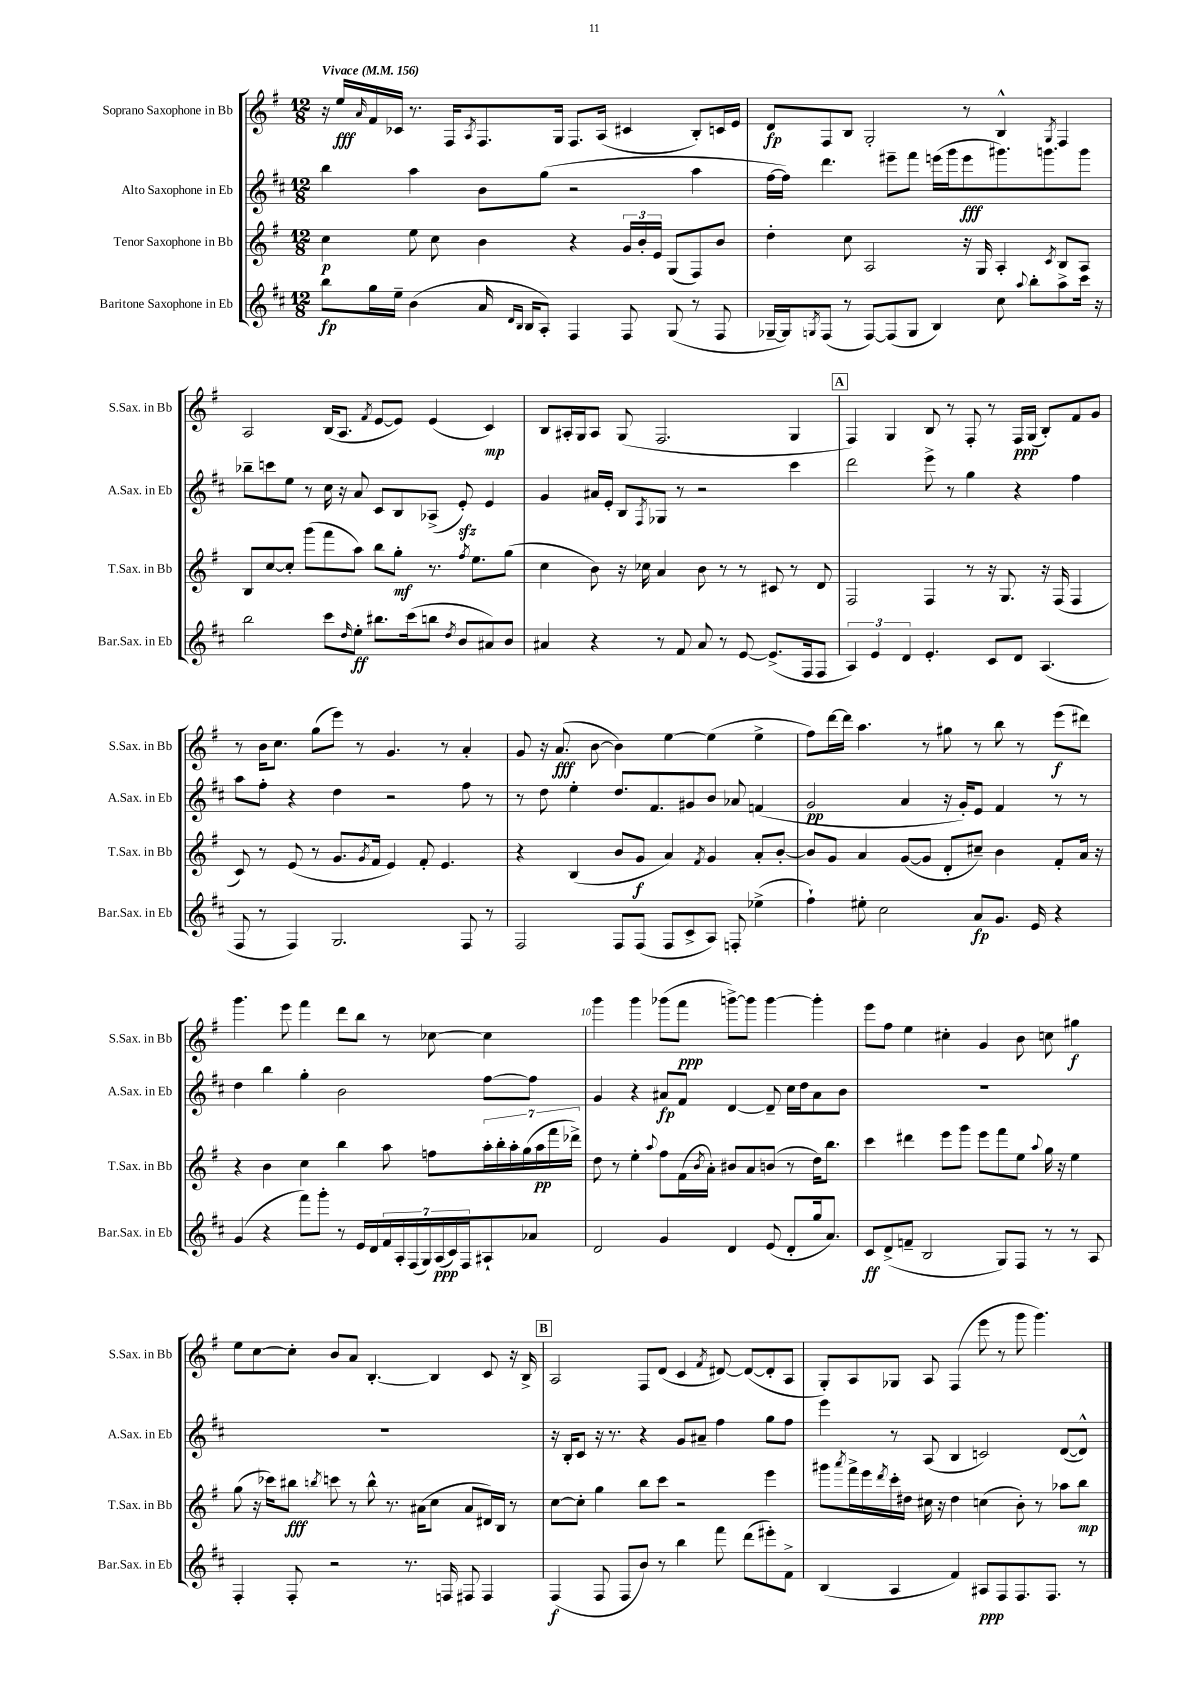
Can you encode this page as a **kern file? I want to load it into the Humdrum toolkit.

**kern	**dynam	**kern	**dynam	**kern	**dynam	**kern	**dynam
*part4	*part4	*part3	*part3	*part2	*part2	*part1	*part1
*staff4	*staff4	*staff3	*staff3	*staff2	*staff2	*staff1	*staff1
*I"Baritone Saxophone in Eb	*	*I"Tenor Saxophone in Bb	*	*I"Alto Saxophone in Eb	*	*I"Soprano Saxophone in Bb	*
*I'Bar.Sax. in Eb	*	*I'T.Sax. in Bb	*	*I'A.Sax. in Eb	*	*I'S.Sax. in Bb	*
*clefG2	*	*clefG2	*	*clefG2	*	*clefG2	*
*k[f#c#]	*	*k[f#]	*	*k[f#c#]	*	*k[f#]	*
*M12/8	*	*M12/8	*	*M12/8	*	*M12/8	*
*MM156	*	*MM156	*	*MM156	*	*MM156	*
=1	=1	=1	=1	=1	=1	=1	=1
!	!	!	!	!	!	!LO:TX:a:B:t=Vivace	!
8bb\L	fp	4cc\	p	4bb\	.	16r	.
.	.	.	.	.	.	16ee/LL	fff
.	.	.	.	.	.	16qqa/	.
16gg\L	.	.	.	.	.	16f#/	.
16ee~\JJ	.	.	.	.	.	16c-X/JJ	.
(4b\	.	8ee\	.	4aa\	.	8.r	.
.	.	8cc\	.	.	.	.	.
.	.	.	.	.	.	16F#/KL	.
.	.	.	.	.	.	8qA/	.
16a/	.	4b\	.	8b\L	.	8.F#/	.
16qqd/LL	.	.	.	.	.	.	.
16qqB/JJ	.	.	.	.	.	.	.
16B/KL	.	.	.	.	.	.	.
8A'/J)	.	.	.	(8gg\J	.	.	.
.	.	.	.	.	.	16G/Jk	.
4F#/	.	4r	.	2r	.	8.F#/L	.
.	.	.	.	.	.	(16A/Jk	.
8F#/	.	24g/LL	.	.	.	4c#X/	.
.	.	24b'/	.	.	.	.	.
.	.	24e/JJ	.	.	.	.	.
(8G/	.	(8G/L	.	.	.	.	.
8r	.	8F#/)	.	4aa\	.	8B'/L)	.
8F#/	.	8b/J	.	.	.	16cn/L	.
.	.	.	.	.	.	16e/JJ	.
=2	=2	=2	=2	=2	=2	=2	=2
[16G-X~/LL	.	4dd'\	.	[16ff#\LL	.	8d/L	fp
16G-/J])	.	.	.	16ff#\JJ])	.	.	.
8qGn/	.	.	.	.	.	.	.
(8F#/J	.	.	.	4.ddd\	.	8F#/	.
8r	.	8cc\	.	.	.	8B/J	.
[8F#/L)	.	2A/	.	.	.	2G'/	.
(8F#/]	.	.	.	8eee#X~\L	.	.	.
8G/J	.	.	.	8fff#\J	.	.	.
4B/)	.	.	.	(16eeen\LL	.	.	.
.	.	.	.	16ggg\J	.	.	.
.	.	16r	.	8eee\	fff	8r	.
.	.	16G/	.	.	.	.	.
8cc#\	.	4A'/	.	8.ggg#X\)	.	4B^^/	.
8qqaa/	.	.	.	.	.	.	.
8bb'\L	.	.	.	.	.	.	.
.	.	.	.	8.gggn\	.	.	.
.	.	8qc/	.	.	.	8qG/	.
8aa^\	.	8B/L	.	.	.	4F#/	.
16ccc#\Jk	.	8A/J	.	8ggg\J	.	.	.
16r	.	.	.	.	.	.	.
!!LO:LB:g=z
=3	=3	=3	=3	=3	=3	=3	=3
2bb\	.	8B/L	.	8bb-X~\L	.	2A/	.
.	.	[8cc/	.	8cccn\	.	.	.
.	.	8cc'/J]	.	8ee\J	.	.	.
.	.	(8ggg\L	.	8r	.	.	.
8ccc#\L	.	8fff#\	.	16cc#\	.	(16B/KL	.
.	.	.	.	16r	.	8.A/J	.
16qqdd/	.	.	.	.	.	.	.
8ee'\J	ff	8aa\J)	.	8a/	.	.	.
.	.	.	.	.	.	8qf#/	.
8.bb#X\L	.	8bb\L	.	8c#/L	.	[8e/L	.
.	.	8gg'\J	mf	8B/	.	8e/J])	.
(16ccc#\k	.	.	.	.	.	.	.
8bbn\J	.	8.r	.	(8A-X^/J	.	(4e/	.
8qdd/	.	.	.	.	.	.	.
8b/L	.	.	.	8ezz'/)	.	.	.
.	.	8qff#/	.	.	.	.	.
.	.	8.ee\L	.	.	.	.	.
8a#X/)	.	.	.	4e/	.	4c/)	mp
8b/J	.	(8gg\J	.	.	.	.	.
=4	=4	=4	=4	=4	=4	=4	=4
4a#X/	.	4cc\	.	4g/	.	8B/L	.
.	.	.	.	.	.	16A#X'/L	.
.	.	.	.	.	.	16G/J	.
4r	.	8b\)	.	16a#X/LL	.	8A#/J	.
.	.	.	.	16e'/JJ	.	.	.
.	.	16r	.	8B/L	.	(8G/	.
.	.	16cc-X\	.	.	.	.	.
.	.	.	.	8qF#/	.	.	.
8r	.	4a/	.	8G-X/J	.	2.F#/	.
8f#/	.	.	.	8r	.	.	.
8a#/	.	8b\	.	2r	.	.	.
8r	.	8r	.	.	.	.	.
[8e/	.	8r	.	.	.	.	.
(8.e^/L]	.	8c#X/	.	.	.	.	.
.	.	8r	.	4ccc#\	.	4G/	.
16F#/k	.	.	.	.	.	.	.
8F#/J	.	8d/	.	.	.	.	.
!!LO:REH:place=s1:t=A
=5	=5	=5	=5	=5	=5	=5	=5
6A/)	.	2F#/	.	2ddd\	.	4F#/)	.
6e/	.	.	.	.	.	.	.
.	.	.	.	.	.	4G/	.
6d/	.	.	.	.	.	.	.
4.e'/	.	4F#/	.	8eee^\	.	8B/	.
.	.	.	.	8r	.	8r	.
.	.	8r	.	4gg\	.	8F#'/	.
8c#/L	.	16r	.	.	.	8r	.
.	.	8.G/	.	.	.	.	.
8d/J	.	.	.	4r	.	16F#/LL	ppp
.	.	.	.	.	.	(16G/JJ	.
(4.A/	.	16r	.	.	.	8B'/L)	.
.	.	(16F#/	.	.	.	.	.
.	.	4F#/	.	4ff#\	.	8f#/	.
.	.	.	.	.	.	8g/J	.
!!LO:LB:g=z
=6	=6	=6	=6	=6	=6	=6	=6
8F#/	.	8c/)	.	8aa\L	.	8r	.
8r	.	8r	.	8ff#'\J	.	16b\KL	.
.	.	.	.	.	.	8.cc\J	.
4F#/)	.	(8e/	.	4r	.	.	.
.	.	8r	.	.	.	(8gg\L	.
2.G/	.	8.g/L	.	4dd\	.	8eee\J)	.
.	.	.	.	.	.	8r	.
.	.	8qg/	.	.	.	.	.
.	.	16f#/Jk	.	.	.	.	.
.	.	4e/)	.	2r	.	4.g/	.
.	.	8f#'/	.	.	.	.	.
.	.	4.e/	.	.	.	8r	.
8F#/	.	.	.	8ff#\	.	4a'/	.
8r	.	.	.	8r	.	.	.
=7	=7	=7	=7	=7	=7	=7	=7
2F#/	.	4r	.	8r	.	8g/	.
.	.	.	.	8dd\	.	16r	.
.	.	.	.	.	.	(8.a/	fff
.	.	(4B/	.	4ee'\	.	.	.
.	.	.	.	.	.	[8b\	.
8F#/L	.	8b/L	.	8.dd/L	.	4b\])	.
(8F#/J	.	8g/J	f	.	.	.	.
.	.	.	.	8.f#/	.	.	.
8F#/L	.	4a/)	.	.	.	[4ee\	.
8c#^/	.	.	.	8g#X/	.	.	.
.	.	8qf#/	.	.	.	.	.
8A/J)	.	4g/	.	8b/J	.	(4ee\]	.
8Fn'/	.	.	.	8a-X/	.	.	.
(4ee-X^\	.	8a'/L	.	(4fn/	.	4ee^\	.
.	.	[8b'/J	.	.	.	.	.
=8	=8	=8	=8	=8	=8	=8	=8
4ff#`\)	.	8b/L]	.	2g/	pp	8ff#\L)	.
.	.	8g/J	.	.	.	[16ddd\L	.
.	.	.	.	.	.	16ddd\JJ]	.
8ee#X'\	.	4a/	.	.	.	4.aa\	.
2cc#\	.	.	.	.	.	.	.
.	.	([8g/L	.	4a/	.	.	.
.	.	8g/J]	.	.	.	8r	.
.	.	8d'/L	.	16r	.	8gg#X\	.
.	.	.	.	16g'/KL)	.	.	.
8a/L	fp	8cc#X~/J)	.	8e/J	.	8r	.
8.g/J	.	4b\	.	4f#/	.	8bb\	.
.	.	.	.	.	.	8r	.
16e/	.	.	.	.	.	.	.
4r	.	8f#'/L	.	8r	.	(8eee\L	f
.	.	16a/Jk	.	8r	.	8ddd#X\J)	.
.	.	16r	.	.	.	.	.
!!LO:LB:g=z
=9	=9	=9	=9	=9	=9	=9	=9
(4g/	.	4r	.	4dd\	.	4.ggg\	.
4r	.	4b\	.	4bb\	.	.	.
.	.	.	.	.	.	8eee\	.
8fff#\L)	.	4cc\	.	4gg'\	.	4fff#\	.
8ggg'\J	.	.	.	.	.	.	.
8r	.	4bb\	.	2b\	.	8ddd\L	.
16e/LL	.	.	.	.	.	8bb\J	.
16d/	.	.	.	.	.	.	.
28f#/	.	8aa\	.	.	.	8r	.
28A'/	.	.	.	.	.	.	.
(28F#/	.	.	.	.	.	.	.
28G/)	.	.	.	.	.	.	.
.	.	8ffn\L	.	.	.	[8cc-X\	.
(28A/	ppp	.	.	.	.	.	.
28c#/)	.	.	.	.	.	.	.
28F#/J	.	.	.	.	.	.	.
8A#X`/	.	28aa'\L	.	[8ff#\L	.	4cc-\]	.
.	.	28bb'\	.	.	.	.	.
.	.	28aa'\	.	.	.	.	.
.	.	(28gg\	.	.	.	.	.
8a-X/J	.	.	.	8ff#\J]	.	.	.
.	.	28aa\	pp	.	.	.	.
.	.	28fff#\	.	.	.	.	.
.	.	28ddd-X^\JJ)	.	.	.	.	.
=10	=10	=10	=10	=10	=10	=10	=10
2d/	.	8dd\	.	4g/	.	4ggg\	.
.	.	8r	.	.	.	.	.
.	.	4ee'\	.	4r	.	4ggg\	.
.	.	8qqaa/	.	.	.	.	.
4g/	.	8ff#\L	.	8a#X/L	fp	(8ggg-X\L	.
.	.	(16f#\L	.	8f#/J	.	8fff#\J	ppp
.	.	8qb/	.	.	.	.	.
.	.	16a'\JJ)	.	.	.	.	.
4d/	.	8b#X/L	.	[4d/	.	[8gggn^\L)	.
.	.	8a/	.	.	.	8ggg\J]	.
(8e/	.	(8bn/J	.	8d~/]	.	[4ggg\	.
8d'/L	.	8r	.	16cc#\LL	.	.	.
.	.	.	.	16dd\J	.	.	.
16gg/k	.	16dd\KL)	.	8a#\	.	4ggg'\]	.
8.a/J)	.	8.bb\J	.	.	.	.	.
.	.	.	.	8b\J	.	.	.
=11	=11	=11	=11	=11	=11	=11	=11
8c#/L	ff	4ccc\	.	1.r	.	8eee\L	.
(8d^/	.	.	.	.	.	8ff#\J	.
8fn~/J	.	4ddd#X\	.	.	.	4ee\	.
2B/	.	.	.	.	.	.	.
.	.	8eee\L	.	.	.	4cc#X'\	.
.	.	8ggg\J	.	.	.	.	.
.	.	8eee\L	.	.	.	4g/	.
8G/L)	.	8fff#\	.	.	.	.	.
8F#/J	.	8ee\J	.	.	.	8b\	.
.	.	8qqaa/	.	.	.	.	.
8r	.	16gg\	.	.	.	8ccn\	.
.	.	16r	.	.	.	.	.
8r	.	4ee\	.	.	.	4gg#X\	f
8A/	.	.	.	.	.	.	.
!!LO:LB:g=z
=12	=12	=12	=12	=12	=12	=12	=12
4F#'/	.	(8gg\	.	1.r	.	8ee\L	.
.	.	16r	.	.	.	[8cc\	.
.	.	16ccc-X\KL)	.	.	.	.	.
8F#'/	.	8bb#X\J	fff	.	.	8cc'\J]	.
.	.	8qbbn/	.	.	.	.	.
2r	.	8cccn\	.	.	.	8b/L	.
.	.	8r	.	.	.	8a/J	.
.	.	8bb^^\	.	.	.	[4.B'/	.
.	.	8.r	.	.	.	.	.
8.r	.	.	.	.	.	.	.
.	.	(16a#X\KL	.	.	.	.	.
.	.	8cc\J	.	.	.	4B/]	.
16Fn/	.	.	.	.	.	.	.
8F#X/	.	8a#/L	.	.	.	.	.
4F#/	.	16d#X/L)	.	.	.	8c/	.
.	.	16B/JJ	.	.	.	.	.
.	.	8r	.	.	.	16r	.
.	.	.	.	.	.	16B^/	.
!!LO:REH:place=s1:t=B
=13	=13	=13	=13	=13	=13	=13	=13
(4F#/	f	[8cc\L	.	16r	.	2A/	.
.	.	.	.	16B'/KL	.	.	.
.	.	8cc'\J]	.	8c#/J	.	.	.
8F#/	.	4gg\	.	16r	.	.	.
.	.	.	.	8.r	.	.	.
8F#/L	.	.	.	.	.	.	.
8b/J)	.	8bb\L	.	4r	.	8F#/L	.
8r	.	8ccc\J	.	.	.	(8d/J	.
4bb\	.	2r	.	8g/L	.	4c/	.
.	.	.	.	8a#X~/J	.	.	.
.	.	.	.	.	.	8qf#/	.
8fff#\	.	.	.	4ff#\	.	[8d#X/)	.
(8ddd\L	.	.	.	.	.	(8d#/L_	.
8eee#X'\)	.	4eee\	.	8gg\L	.	8d#'/]	.
8f#^\J	.	.	.	8ff#\J	.	8A/J	.
=14	=14	=14	=14	=14	=14	=14	=14
(4B/	.	8ggg#X\L	.	4eee\	.	8G'/L)	.
.	.	8qaaa/	.	.	.	.	.
.	.	16fff#^\L	.	.	.	8A/	.
.	.	16eee\	.	.	.	.	.
.	.	8qddd/	.	.	.	.	.
4A/	.	16ccc'\	.	8r	.	8G-X/J	.
.	.	16dd#X\JJ	.	.	.	.	.
.	.	16cc#X\	.	(8A/	.	8A/	.
.	.	16r	.	.	.	.	.
4f#/)	.	4dd#\	.	4B/	.	(4F#/	.
8A#X/L	ppp	(4ccn\	.	2cn/)	.	8eee\	.
8F#/	.	.	.	.	.	8r	.
8.F#/	.	8b'\)	.	.	.	8ggg\	.
.	.	8r	.	.	.	4.ggg\)	.
8.F#/J	.	.	.	.	.	.	.
.	.	8aa-X\L	.	([8d/L	.	.	.
8r	.	8bb\J	mp	8d^^/J])	.	.	.
==	==	==	==	==	==	==	==
*-	*-	*-	*-	*-	*-	*-	*-
